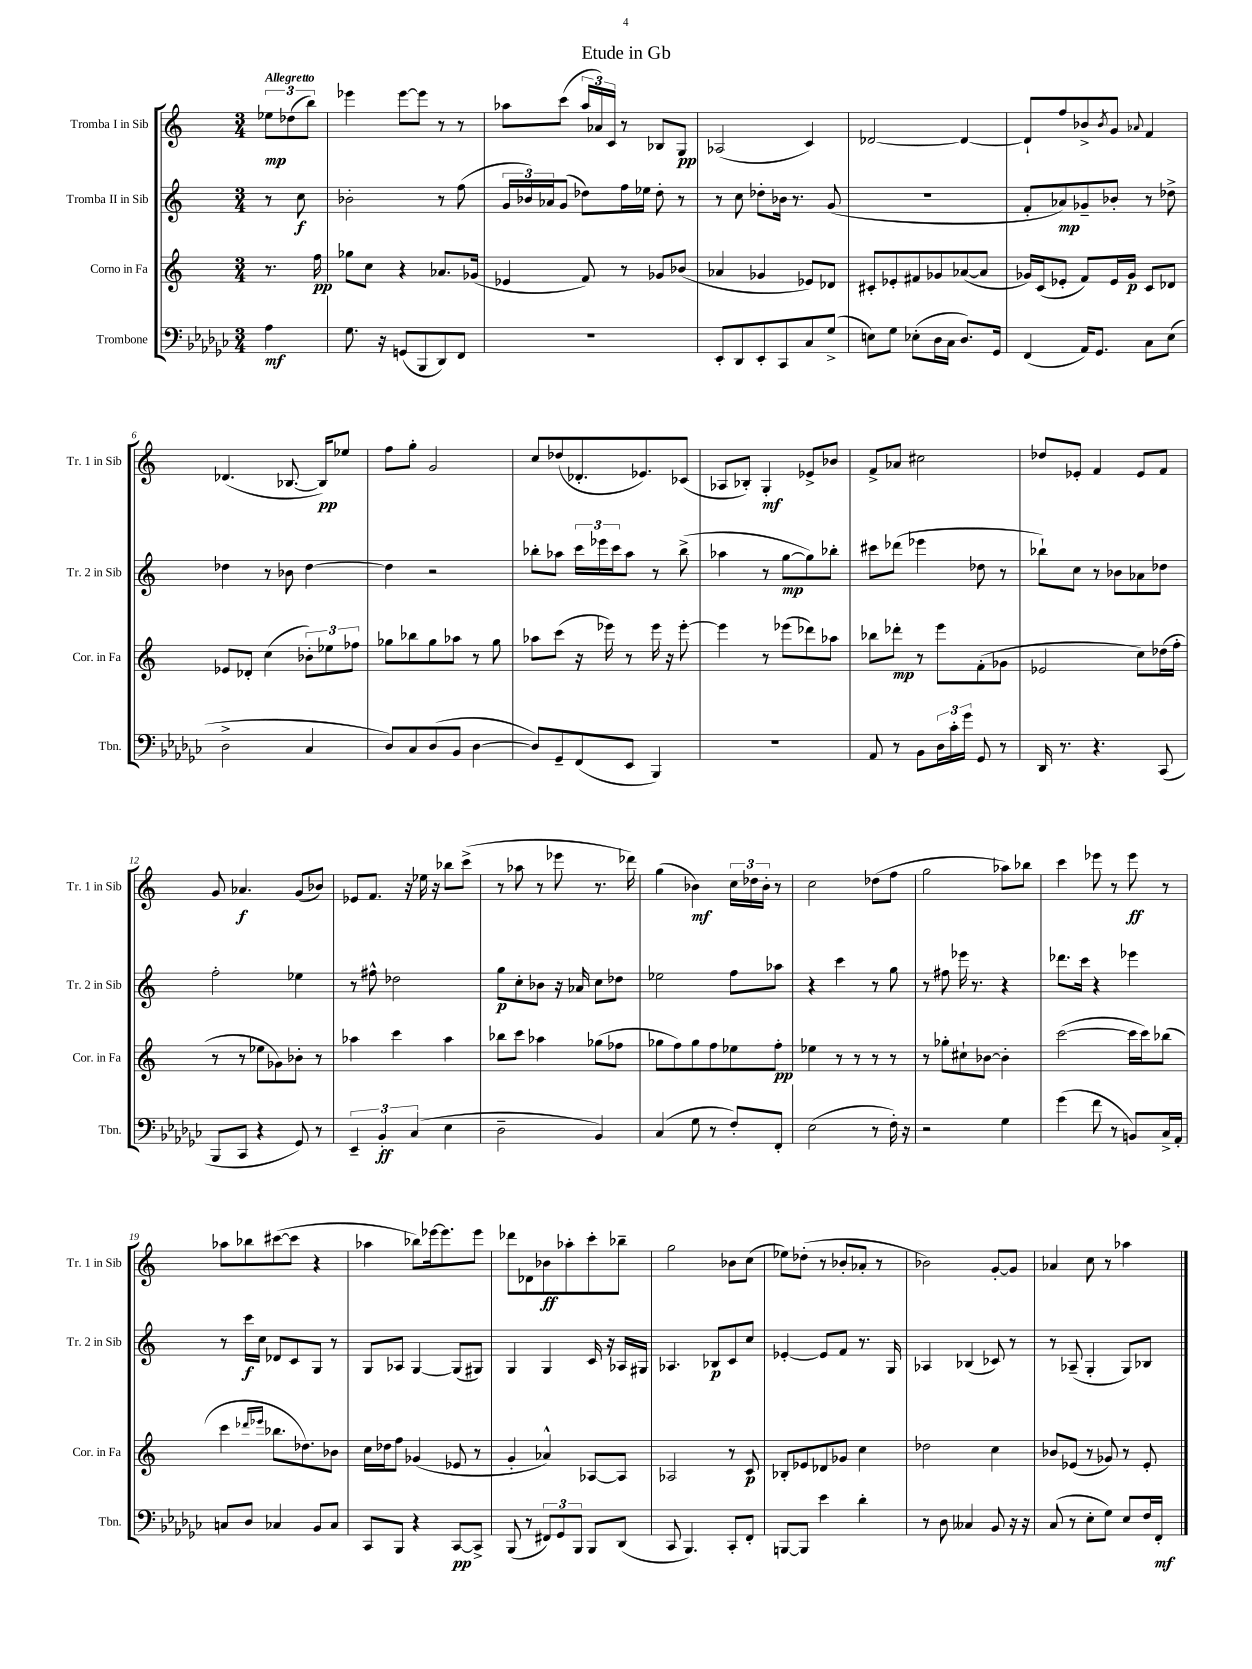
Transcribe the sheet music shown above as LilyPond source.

\header { title = "Etude in Gb" }
<<
\new StaffGroup <<
\new Staff = "s0" \with { instrumentName = "Tromba I in Sib" shortInstrumentName = "Tr. 1 in Sib" } {
    \clef treble \key c \major \numericTimeSignature \time 3/4 \partial 4 \tempo "Allegretto"
    \tuplet 3/2 { ees''8\mp des''8( b''8) } |
    ees'''4 ees'''8~ ees'''8 r8 r8 |
    aes''8 c'''8( \tuplet 3/2 { aes''16 aes'16) c'16 } r8 bes8 g8\pp |
    aes2( c'4) |
    des'2~ des'4~ |
    des'8-! f''8 bes'8-> \acciaccatura { bes'8 } g'8 \appoggiatura { aes'8 } f'4 |
    des'4.( bes8.~ bes16\pp) ees''8 |
    f''8 g''8-. g'2 |
    c''8 des''8( des'8.-. ees'8.) ces'8( |
    aes8 bes8-.) g4-.\mf ees'8-> bes'8 |
    f'8-> aes'8 cis''2 |
    des''8 ees'8-. f'4 ees'8 f'8 |
    g'8 aes'4.\f g'8( bes'8) |
    ees'8 f'8. r16 ees''16 r16 bes''8 c'''8->( |
    r8 aes''8 r8 ees'''8 r8. des'''16) |
    g''4( bes'4\mf) \tuplet 3/2 { c''16 des''16 bes'16-. } r8 |
    c''2 des''8( f''8 |
    g''2 aes''8) bes''8 |
    c'''4 ees'''8 r8 ees'''8\ff r8 |
    aes''8 bes''8 cis'''8~( cis'''8 r4 |
    aes''4 bes''8) ees'''16~ ees'''8. ees'''8 |
    des'''8 des'8 bes'8\ff aes''8-. c'''8-. bes''8-- |
    g''2 bes'8 c''8( |
    ees''8) des''8-.( r8 bes'8-. aes'8-. r8 |
    bes'2) g'8~-. g'8 |
    aes'4 c''8 r8 aes''4 \bar "|." |
}
\new Staff = "s1" \with { instrumentName = "Tromba II in Sib" shortInstrumentName = "Tr. 2 in Sib" } {
    \clef treble \key c \major \numericTimeSignature \time 3/4 \partial 4
    r8 c''8\f |
    bes'2-. r8 f''8( |
    \tuplet 3/2 { g'16 bes'16) aes'16 } g'8( des''8) f''16 ees''16 des''8-. r8 |
    r8 c''8 des''8-. bes'16 r8. g'8( |
    r2. |
    f'8-. aes'8\mp) ges'8-- bes'8-. r8 des''8-> |
    des''4 r8 bes'8 des''4~ |
    des''4 r2 |
    bes''8-. aes''8 \tuplet 3/2 { c'''16 ees'''16 c'''16 } aes''8 r8 bes''8->( |
    aes''4 r8 g''8~\mp g''8) bes''8-. |
    cis'''8 des'''8( ees'''4 des''8 r8 |
    bes''8-!) c''8 r8 bes'8 aes'8 des''8 |
    f''2-. ees''4 |
    r8 fis''8-^ des''2 |
    g''8\p c''8-. bes'8 r16 aes'16 c''8 des''8 |
    ees''2 f''8 aes''8 |
    r4 c'''4 r8 g''8 |
    r8 fis''8 ees'''16 r8. r4 |
    des'''8. c'''16 r4 ees'''4 |
    r8 c'''16\f c''16 des'8 c'8 g8 r8 |
    g8 aes8 g4~ g8( gis8) |
    g4 g4 c'16 r16 aes16 gis16 |
    aes4. bes8\p c'8 c''8 |
    ees'4~-. ees'8 f'8 r8. g16 |
    aes4 bes4( ces'8) r8 |
    r8 aes8--( g4-. g8) bes8 \bar "|." |
}
\new Staff = "s2" \with { instrumentName = "Corno in Fa" shortInstrumentName = "Cor. in Fa" } {
    \clef treble \key c \major \numericTimeSignature \time 3/4 \partial 4
    r8. f''16\pp |
    ges''8 c''8 r4 aes'8. ges'16( |
    ees'4 f'8) r8 ges'8 bes'8( |
    aes'4 ges'4 ees'8) des'8 |
    cis'8-. ees'8-. fis'8 ges'8 aes'8~( aes'8 |
    ges'16) c'16( ees'8-. f'8) ees'16 ges'16\p c'8 des'8 |
    ees'8 des'8-. c''4( \tuplet 3/2 { bes'8-.) ees''8 fes''8 } |
    ges''8 bes''8 ges''8 aes''8 r8 ges''8 |
    aes''8 c'''8( r16 ees'''16) r8 ees'''16 r16 ees'''8~-. |
    ees'''4 r8 ees'''8( des'''8) aes''8 |
    bes''8 des'''8-.\mp r8 e'''8 f'8-.( ges'8 |
    ees'2 c''8) des''16( f''16-. |
    r8 r8 ees''8 ges'8) bes'8-. r8 |
    aes''4 c'''4 aes''4 |
    bes''8 c'''8 aes''4 ges''8( fes''8 |
    ges''8 f''8) ges''8 f''8 ees''8 f''8-.\pp |
    ees''4 r8 r8 r8 r8 |
    r8 ges''8-. cis''8-! bes'8~ bes'4-. |
    c'''2~( c'''16 c'''16) bes''8( |
    c'''4 \grace { des'''16 ees'''16 } bes''8. des''8.) bes'8 |
    c''16 des''16 f''8 ges'4( ees'8 r8 |
    g'4-. aes'4-^) aes8~ aes8 |
    aes2 r8 c'8\p |
    bes8-. ees'8 des'8 ges'8 c''4 |
    des''2 c''4 |
    bes'8 ees'8( r8 ges'8) r8 ees'8-. \bar "|." |
}
\new Staff = "s3" \with { instrumentName = "Trombone" shortInstrumentName = "Tbn." } {
    \clef bass \key ges \major \numericTimeSignature \time 3/4 \partial 4
    aes4\mf |
    ges8. r16 g,8( bes,,8 des,8) f,8 |
    R2. |
    ees,8-. des,8 ees,8-. ces,8 ces8 ges8->( |
    e8) ges8 ees8-.( des16 ces16 des8.) ges,16 |
    f,4( aes,16) ges,8. ces8 ees8( |
    des2-> ces4 |
    des8) ces8 des8( bes,8 des4~ |
    des8) ges,8-- f,8( ees,8 bes,,4) |
    R2. |
    aes,8 r8 bes,8 \tuplet 3/2 { des16 ces'16-. ges'16 } ges,8 r8 |
    des,16 r8. r4. ces,8( |
    bes,,8 ces,8 r4 ges,8) r8 |
    \tuplet 3/2 { ees,4-- bes,4-.\ff ces4( } ees4 |
    des2-- bes,4) |
    ces4( ges8 r8 f8-.) f,8-. |
    ees2( r8 f16-.) r16 |
    r2 ges4 |
    ges'4( f'8 r8 b,8) ces16-> aes,16-. |
    c8 des8 ces4 bes,8 ces8 |
    ces,8 bes,,8 r4 ces,8~\pp ces,8-> |
    bes,,8( r8 \tuplet 3/2 { fis,8) ges,8 bes,,8 } bes,,8 des,8( |
    ces,8 bes,,4.) ces,8-. f,8-. |
    b,,8~ b,,8 ees'4 des'4-. |
    r8 des8 ceses4 bes,8 r16 r16 |
    ces8( r8 ees8-. ges8) ees8 f16 f,16-.\mf \bar "|." |
}
>>
>>
